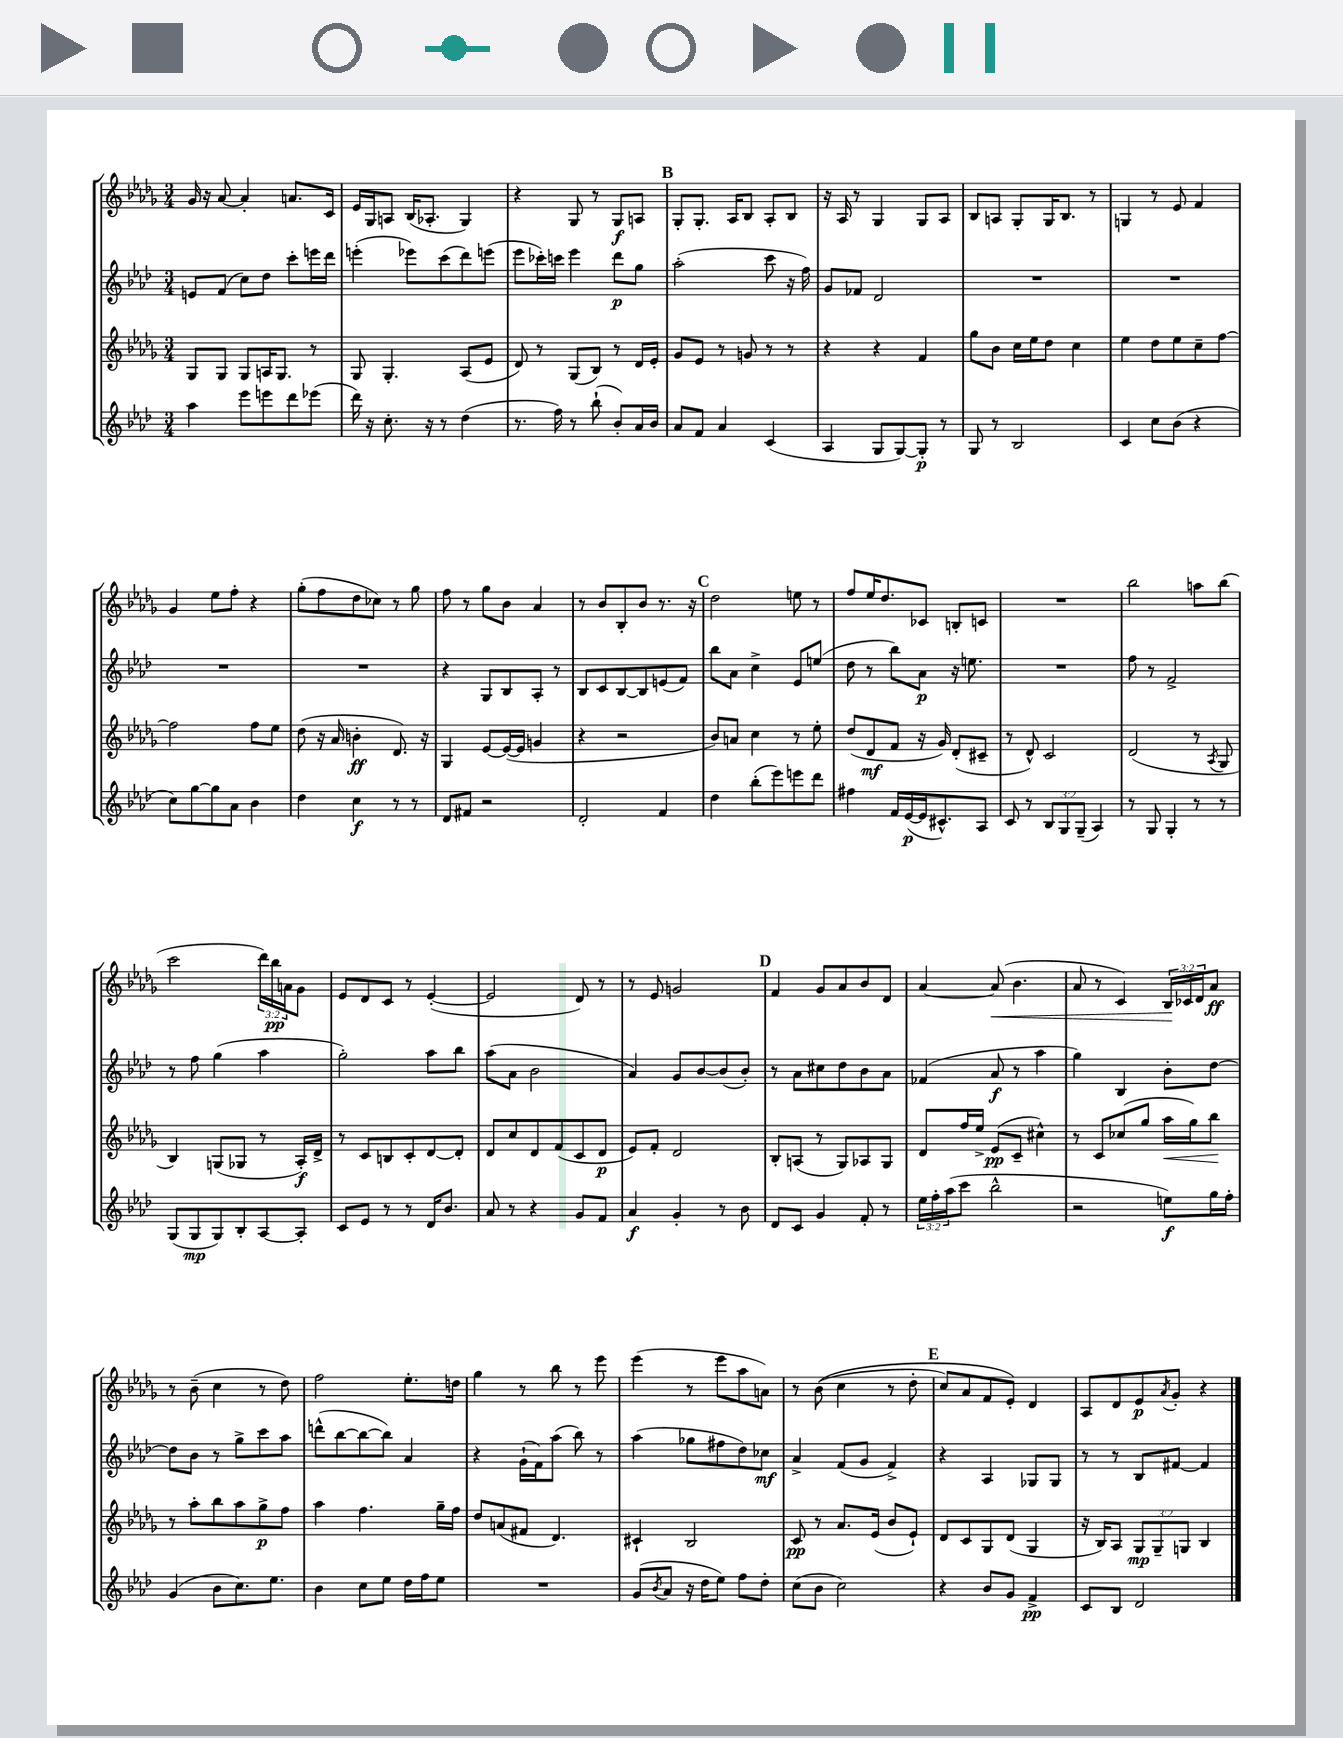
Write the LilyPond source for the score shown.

<<
\new StaffGroup <<
\new Staff = "s0" {
    \clef treble \key des \major \numericTimeSignature \time 3/4 \override Staff.TupletNumber.text = #tuplet-number::calc-fraction-text
    ges'16 r16 aes'8~ aes'4-. a'8. c'16 |
    ees'16 ges16 a8 bes16( aes8.-. ges4) |
    r4 ges8 r8 ges8\f a8 |
    \mark \markup { \bold "B" } ges8-. ges8.-. aes16 bes8 aes8-. bes8 |
    r16 aes16 r8 ges4 ges8 aes8 |
    bes8 a8 ges8-. ges16 bes8. r8 |
    g4 r8 ees'8 f'4 |
    ges'4 ees''8 f''8-. r4 |
    ges''8-.( f''8 des''8 ces''8) r8 ges''8 |
    f''8 r8 ges''8 bes'8 aes'4 |
    r8 bes'8 bes8-. bes'8 r8. r16 |
    \mark \markup { \bold "C" } des''2 e''8 r8 |
    f''8 ees''16 des''8. ces'8 b8-. c'8 |
    R2. |
    bes''2 a''8 bes''8( |
    c'''2 \tuplet 3/2 { des'''16) bes''16\pp a'16 } ges'8 |
    ees'8 des'8 c'8 r8 ees'4~-.( |
    ees'2 des'8) r8 |
    r8 ees'8 g'2 |
    \mark \markup { \bold "D" } f'4 ges'8 aes'8 bes'8 des'8 |
    aes'4~ aes'8\<( bes'4. |
    aes'8 r8 c'4) \tuplet 3/2 { bes16\! ces'16 des'16 } aes'8\ff |
    r8 bes'8--( c''4 r8 des''8) |
    f''2 ees''8.-. d''16 |
    ges''4 r8 bes''8 r8 ees'''8 |
    ees'''4( r8 ees'''8 aes''8 a'8) |
    r8 bes'8(\( c''4 r8 des''8-. |
    \mark \markup { \bold "E" } c''8) aes'8 f'8 ees'8-.\) des'4 |
    aes8 des'8 ees'8\p \acciaccatura { aes'8 } ges'8-. r4 \bar "|." |
}
\new Staff = "s1" {
    \clef treble \key aes \major \numericTimeSignature \time 3/4
    e'8 f'8( c''8) des''8 c'''8-. e'''16 des'''16 |
    e'''4-.( ees'''8) c'''8( des'''8) e'''8( |
    ees'''8 ces'''16-.) c'''16 ees'''4 des'''8\p g''8 |
    \mark \markup { \bold "B" } aes''2-.( c'''8 r16 f''16) |
    g'8 fes'8 des'2 |
    R2. |
    R2. |
    R2. |
    R2. |
    r4 g8 bes8 aes8-. r8 |
    bes8 c'8 bes8~ bes8 e'8( f'8) |
    \mark \markup { \bold "C" } bes''8 aes'8 c''4-> ees'8 e''8( |
    des''8 r8 bes''8) aes'8\p r16 e''8. |
    R2. |
    f''8 r8 f'2-> |
    r8 f''8 g''4( aes''4 |
    g''2-.) aes''8 bes''8 |
    aes''8( aes'8 bes'2 |
    aes'4) g'8 bes'8~ bes'8( bes'8-.) |
    \mark \markup { \bold "D" } r8 aes'8 cis''8 des''8 bes'8 aes'8 |
    fes'4( aes'8\f r8 aes''4 |
    g''4) bes4 bes'8-. des''8~ |
    des''8 bes'8 r8 g''8-> c'''8 aes''8 |
    d'''8-^( bes''8~ bes''8~ bes''8) aes'4 |
    r4 g'16-!( f'16) aes''8( bes''8) r8 |
    aes''4( ges''8 fis''8 des''8) ces''8\mf |
    aes'4-> f'8( g'8 f'4->) |
    \mark \markup { \bold "E" } r4 aes4 ges8 ges8 |
    r8 r8 bes8 fis'8~ fis'4 \bar "|." |
}
\new Staff = "s2" {
    \clef treble \key des \major \numericTimeSignature \time 3/4 \override Staff.TupletNumber.text = #tuplet-number::calc-fraction-text
    ges8 ges8 ges8 a16 ges8. r8 |
    ges8 ges4.-. aes8( ees'8 |
    des'8) r8 ges8( bes8) r8 des'16 ees'16-. |
    \mark \markup { \bold "B" } ges'8 ees'8 r8 g'8 r8 r8 |
    r4 r4 f'4 |
    ges''8 bes'8 c''16 ees''16 des''8 c''4 |
    ees''4 des''8 ees''8 c''8-- f''8~ |
    f''2 f''8 ees''8 |
    des''8( r16 aes'16 b'4-.\ff des'8.) r16 |
    ges4 ees'8~ ees'16~( ees'16 g'4 |
    r4 r2 |
    \mark \markup { \bold "C" } bes'8) a'8 c''4 r8 ees''8-. |
    des''8( des'8\mf f'8 r16 ges'16) des'8-.( cis'8-- |
    r8 des'8-^) c'2 |
    des'2( r8 \acciaccatura { aes8 } ges8 |
    bes4) g8( ges8 r8 aes16-.\f) des'16-> |
    r8 c'8 b8 c'8-. des'8~ des'8-. |
    des'8 c''8 des'8 f'8( c'8 des'8\p |
    ees'8) f'8-. des'2 |
    \mark \markup { \bold "D" } bes8-. a8( r8 ges8) aes8 ges8 |
    des'8 f''16 ees''16-> ees'8\pp( c'8-- cis''4-^) |
    r8 c'8 ces''8( ges''8 aes''16\< ges''16) bes''8\! |
    r8 aes''8-. bes''8 aes''8 ges''8->\p f''8 |
    aes''4 f''4. ges''16-- f''16 |
    des''8 a'8( fis'8 des'4.) |
    cis'4-! bes2 |
    c'8\pp r8 aes'8. ees'16( bes'8 ees'8-!) |
    \mark \markup { \bold "E" } des'8 c'8 ges8 des'8( ges4 |
    r16 bes16) aes8 \tuplet 3/2 { ges8\mp ges8-- g8 } bes4 \bar "|." |
}
\new Staff = "s3" {
    \clef treble \key aes \major \numericTimeSignature \time 3/4 \override Staff.TupletNumber.text = #tuplet-number::calc-fraction-text
    aes''4 ees'''8 e'''8 des'''8 ees'''8( |
    des'''16) r16 c''8.-. r16 r8 des''4( |
    r8. f''16) r8 bes''8-!( bes'8-.) aes'16 bes'16 |
    \mark \markup { \bold "B" } aes'8 f'8 aes'4 c'4( |
    aes4 g8 g8~) g8-.\p r8 |
    g8 r8 bes2 |
    c'4 c''8 bes'8( r4 |
    c''8) g''8~ g''8 aes'8 bes'4 |
    des''4 c''4\f r8 r8 |
    des'8 fis'8 r2 |
    des'2-. f'4 |
    \mark \markup { \bold "C" } des''4 bes''8-.( ees'''8) e'''8 des'''8 |
    fis''4 f'16 ees'16~\p( ees'16 cis'8.-^) aes8 |
    c'8 r8 \tuplet 3/2 { bes8 g8 g8--( } aes4) |
    r8 g8 g4-. r8 r8 |
    g8( g8\mp g8) bes8-. aes8~ aes8-. |
    c'8 ees'8 r8 r8 des'16 bes'8. |
    aes'8 r8 r4 g'8 f'8 |
    aes'4\f g'4-. r8 bes'8 |
    \mark \markup { \bold "D" } des'8 c'8 g'4 f'8-. r8 |
    \tuplet 3/2 { ees''16 f''16-. aes''16( } c'''8 bes''2-^ |
    r2 e''8\f) g''16 f''16-. |
    g'4( bes'8 c''8.) ees''8. |
    bes'4 c''8 ees''8 des''16 f''16 ees''8 |
    R2. |
    g'8( \acciaccatura { bes'8 } aes'8 r16 des''16 ees''8) f''8 des''8-. |
    c''8( bes'8 c''2) |
    \mark \markup { \bold "E" } r4 bes'8 g'8 f'4->\pp |
    c'8 bes8 des'2 \bar "|." |
}
>>
>>
\layout { \context { \Score \remove "Bar_number_engraver" } }
